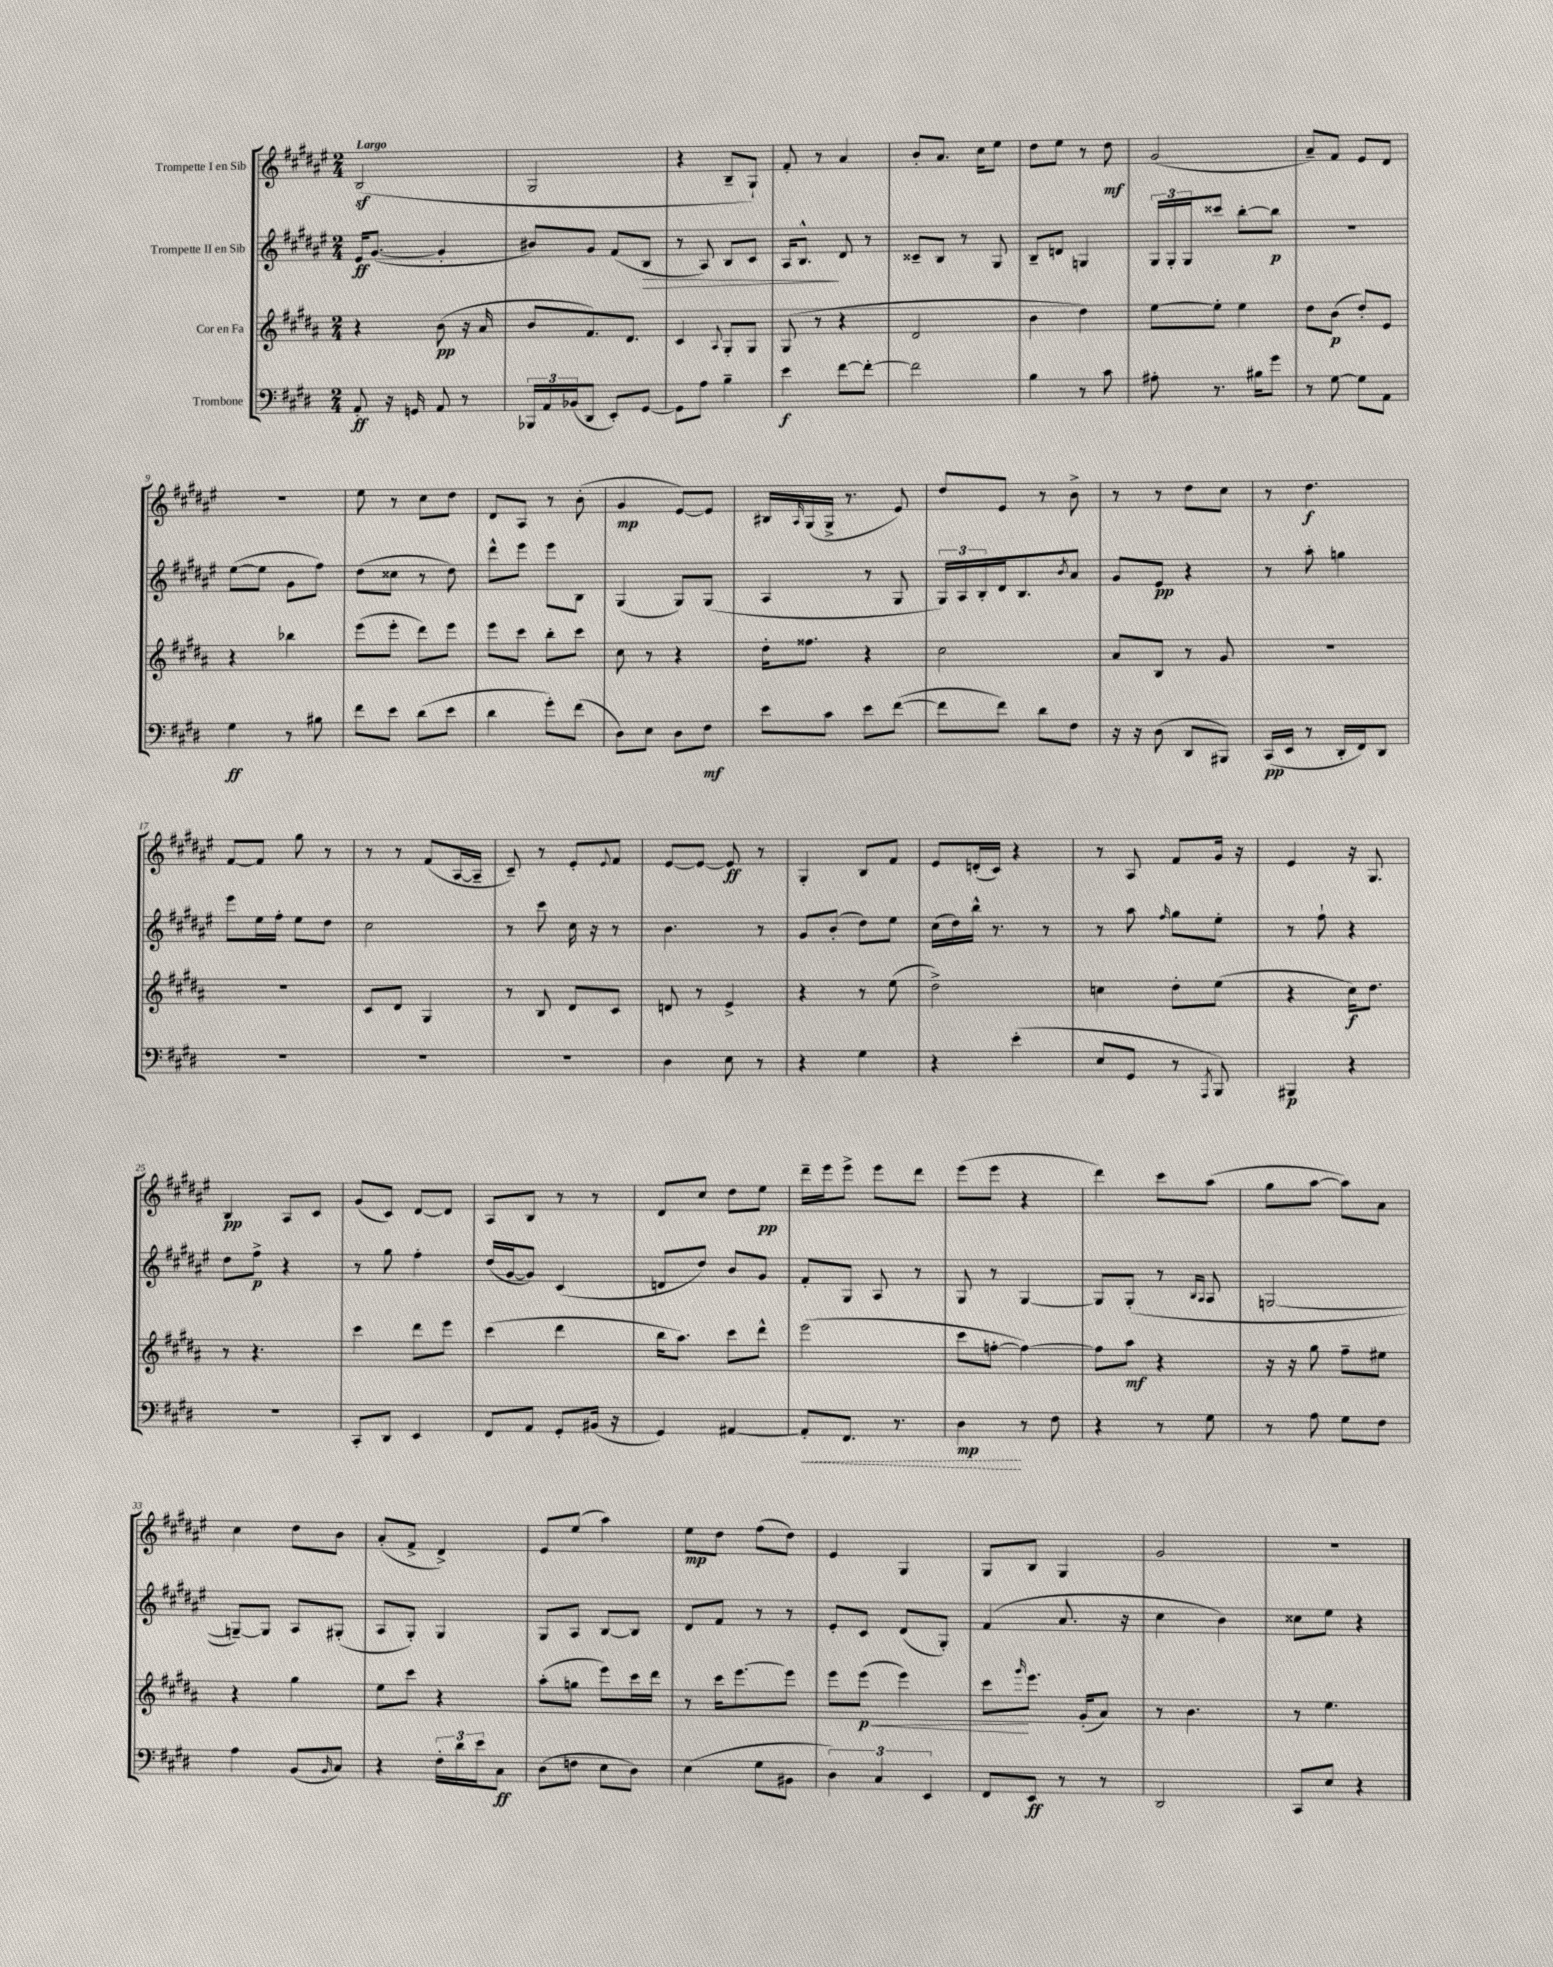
<<
\new StaffGroup <<
\new Staff = "s0" \with { instrumentName = "Trompette I en Sib" } {
    \clef treble \key fis \major \numericTimeSignature \time 2/4 \tempo "Largo"
    b2\sf( |
    gis2 |
    r4 b8-- gis8-!) |
    fis'8-. r8 ais'4 |
    b'8-. ais'8. cis''16 eis''8 |
    dis''8 eis''8 r8 dis''8\mf |
    gis'2( |
    ais'8--) fis'8 eis'8 dis'8 |
    R2 |
    eis''8 r8 cis''8 dis''8 |
    dis'8 ais8 r8 b'8-.( |
    gis'4\mp eis'8~) eis'8 |
    bis16 \grace { ais16 } gis16( gis16-> r8. eis'8) |
    dis''8 eis'8 r8 b'8-> |
    r8 r8 dis''8 cis''8 |
    r8 dis''4.\f |
    fis'8~ fis'8 gis''8 r8 |
    r8 r8 fis'8( ais16~ ais16-- |
    cis'8--) r8 eis'8-. \appoggiatura { eis'8 } fis'8 |
    eis'8~ eis'8~ eis'8\ff r8 |
    gis4-. b8 fis'8 |
    eis'8 d'16-.( cis'16) r4 |
    r8 ais8 fis'8 gis'16 r16 |
    eis'4 r16 gis8. |
    b4\pp ais8 cis'8 |
    gis'8( cis'8) dis'8~ dis'8 |
    ais8 b8 r8 r8 |
    dis'8 cis''8 dis''8 eis''8\pp |
    dis'''16-- eis'''16 eis'''8-> eis'''8 dis'''8 |
    eis'''8( eis'''8 r4 |
    dis'''4) cis'''8 ais''8( |
    gis''8 ais''8~ ais''8) ais'8 |
    cis''4 dis''8 b'8 |
    ais'8-.( fis'8-> dis'4->) |
    eis'8 eis''8( ais''4) |
    eis''8\mp dis''8 fis''8( dis''8) |
    eis'4 gis4 |
    gis8 b8 gis4 |
    gis'2 |
    r2 \bar "|." |
}
\new Staff = "s1" \with { instrumentName = "Trompette II en Sib" } {
    \clef treble \key fis \major \numericTimeSignature \time 2/4
    eis'16\ff gis'8.~( gis'4-. |
    bis'8) gis'8 fis'8( b8\> |
    r8 ais8) b8 cis'8 |
    ais16 b8.-^\! dis'8 r8 |
    cisis'8-- b8 r8 gis8 |
    b8-- d'8 g4 |
    \tuplet 3/2 { gis16 gis16-. gis16 } cisis'''8 b''8~-. b''8\p |
    R2 |
    eis''8~( eis''8 gis'8 fis''8) |
    dis''8( cisis''8 r8 dis''8) |
    dis'''8-^ eis'''8 eis'''8 b8 |
    gis4( gis8) gis8( |
    ais4 r8 gis8 |
    \tuplet 3/2 { gis16) ais16 b16-. } dis'16 b8. \acciaccatura { b'8 } ais'8 |
    gis'8 eis'8\pp r4 |
    r8 ais''8-. g''4 |
    eis'''8 eis''16 fis''16-. eis''8 dis''8 |
    cis''2 |
    r8 cis'''8 cis''16 r16 r8 |
    b'4. r8 |
    gis'8 b'8-.( dis''8) eis''8 |
    cis''16( dis''16) b''16-^ r8. r8 |
    r8 ais''8 \grace { fis''16 } gis''8 eis''8-. |
    r8 fis''8-! r4 |
    dis''8 fis''8->\p r4 |
    r8 gis''8 fis''4-. |
    dis''16( gis'16~ gis'8) cis'4( |
    d'8 dis''8) b'8 gis'8 |
    fis'8-. gis8 ais8 r8 |
    gis8 r8 gis4~ |
    gis8 gis8-.( r8 \grace { b16 ais16 } ais8 |
    g2~ |
    g8~--) g8 ais8 gis8-.( |
    ais8 gis8-.) gis4 |
    gis8 ais8 b8~ b8 |
    dis'8 fis'8 r8 r8 |
    eis'8-. cis'8 dis'8( gis8-.) |
    fis'4( ais'8. r16 |
    cis''4 b'4) |
    cisis''8 eis''8 r4 \bar "|." |
}
\new Staff = "s2" \with { instrumentName = "Cor en Fa" } {
    \clef treble \key b \major \numericTimeSignature \time 2/4
    r4 b'8\pp( r16 ais'16 |
    b'8 fis'8.) dis'8. |
    cis'4 \appoggiatura { ais8 } gis8-. gis8 |
    gis8( r8 r4 |
    dis'2 |
    b'4 dis''4) |
    e''8~ e''8-. e''4 |
    dis''8 b'8\p( dis''8-.) e'8 |
    r4 bes''4 |
    e'''8( e'''8-. dis'''8) e'''8 |
    e'''8 cis'''8 b''8-. cis'''8 |
    cis''8 r8 r4 |
    dis''16-. fisis''8. r4 |
    cis''2 |
    ais'8 b8 r8 gis'8 |
    r2 |
    R2 |
    cis'8 dis'8 gis4 |
    r8 b8 dis'8 cis'8 |
    d'8 r8 e'4-> |
    r4 r8 e''8( |
    dis''2->) |
    c''4 dis''8-. e''8( |
    r4 cis''16\f) dis''8. |
    r8 r4. |
    cis'''4 dis'''8 e'''8 |
    cis'''4( dis'''4 |
    b''16 ais''8.) cis'''8 dis'''8-^ |
    e'''2( |
    cis'''8 f''8~-. f''4~) |
    f''8 ais''8\mf r4 |
    r16 r16 gis''8 fis''8-- eis''8 |
    r4 gis''4 |
    e''8 cis'''8 r4 |
    ais''8-.( g''8 e'''8) cis'''16 dis'''16 |
    r8 cis'''16 e'''8.~ e'''8 |
    e'''8 e'''8\p\<( e'''4) |
    cis'''8\! \grace { gis'''16 } e'''8. gis'16-.( ais'8) |
    r8 b'4. |
    r8 e''4. \bar "|." |
}
\new Staff = "s3" \with { instrumentName = "Trombone" } {
    \clef bass \key e \major \numericTimeSignature \time 2/4
    a,8-.\ff r16 g,16 a,8 r8 |
    \tuplet 3/2 { bes,,16 a,16 bes,16( } dis,8 e,8-.) gis,8~ |
    gis,8 a8 b4-- |
    e'4\f fis'8~ fis'8~-. |
    fis'2 |
    b4 r8 cis'8 |
    ais8-. r8. bis16 gis'8 |
    r8 gis8~ gis8 a,8 |
    gis4\ff r8 bis8 |
    fis'8 e'8 dis'8( e'8 |
    dis'4 gis'8-.) fis'8( |
    dis8) e8 dis8 fis8\mf |
    e'8 cis'8 e'8 fis'8~( |
    fis'8 fis'8) dis'8 fis8 |
    r16 r16 dis8( dis,8 bis,,8) |
    cis,16\pp( e,16 r8 dis,16-. fis,16) dis,8 |
    R2 |
    R2 |
    R2 |
    dis4 e8 r8 |
    r4 gis4 |
    r4 e'4-.( |
    e8 gis,8 r8 \acciaccatura { a,,8 } b,,8) |
    bis,,4\p r4 |
    R2 |
    cis,8-. dis,8 e,4 |
    fis,8 a,8 gis,8-. bis,16( r16 |
    gis,4) ais,4~ |
    \once \override Hairpin.style = #'dashed-line ais,8-.\< fis,8. r8. |
    dis4\mp\! r8 fis8 |
    r4 r8 gis8 |
    r8 a8 gis8 fis8 |
    a4 b,8( \grace { b,16 } cis8) |
    r4 \tuplet 3/2 { fis16-. dis'16 e'16 } cis8\ff |
    dis8( f8 e8 dis8) |
    e4( gis8 bis,8 |
    \tuplet 3/2 { dis4) cis4 e,4 } |
    fis,8 e,8\ff r8 r8 |
    dis,2 |
    cis,8 e8 r4 \bar "|." |
}
>>
>>
